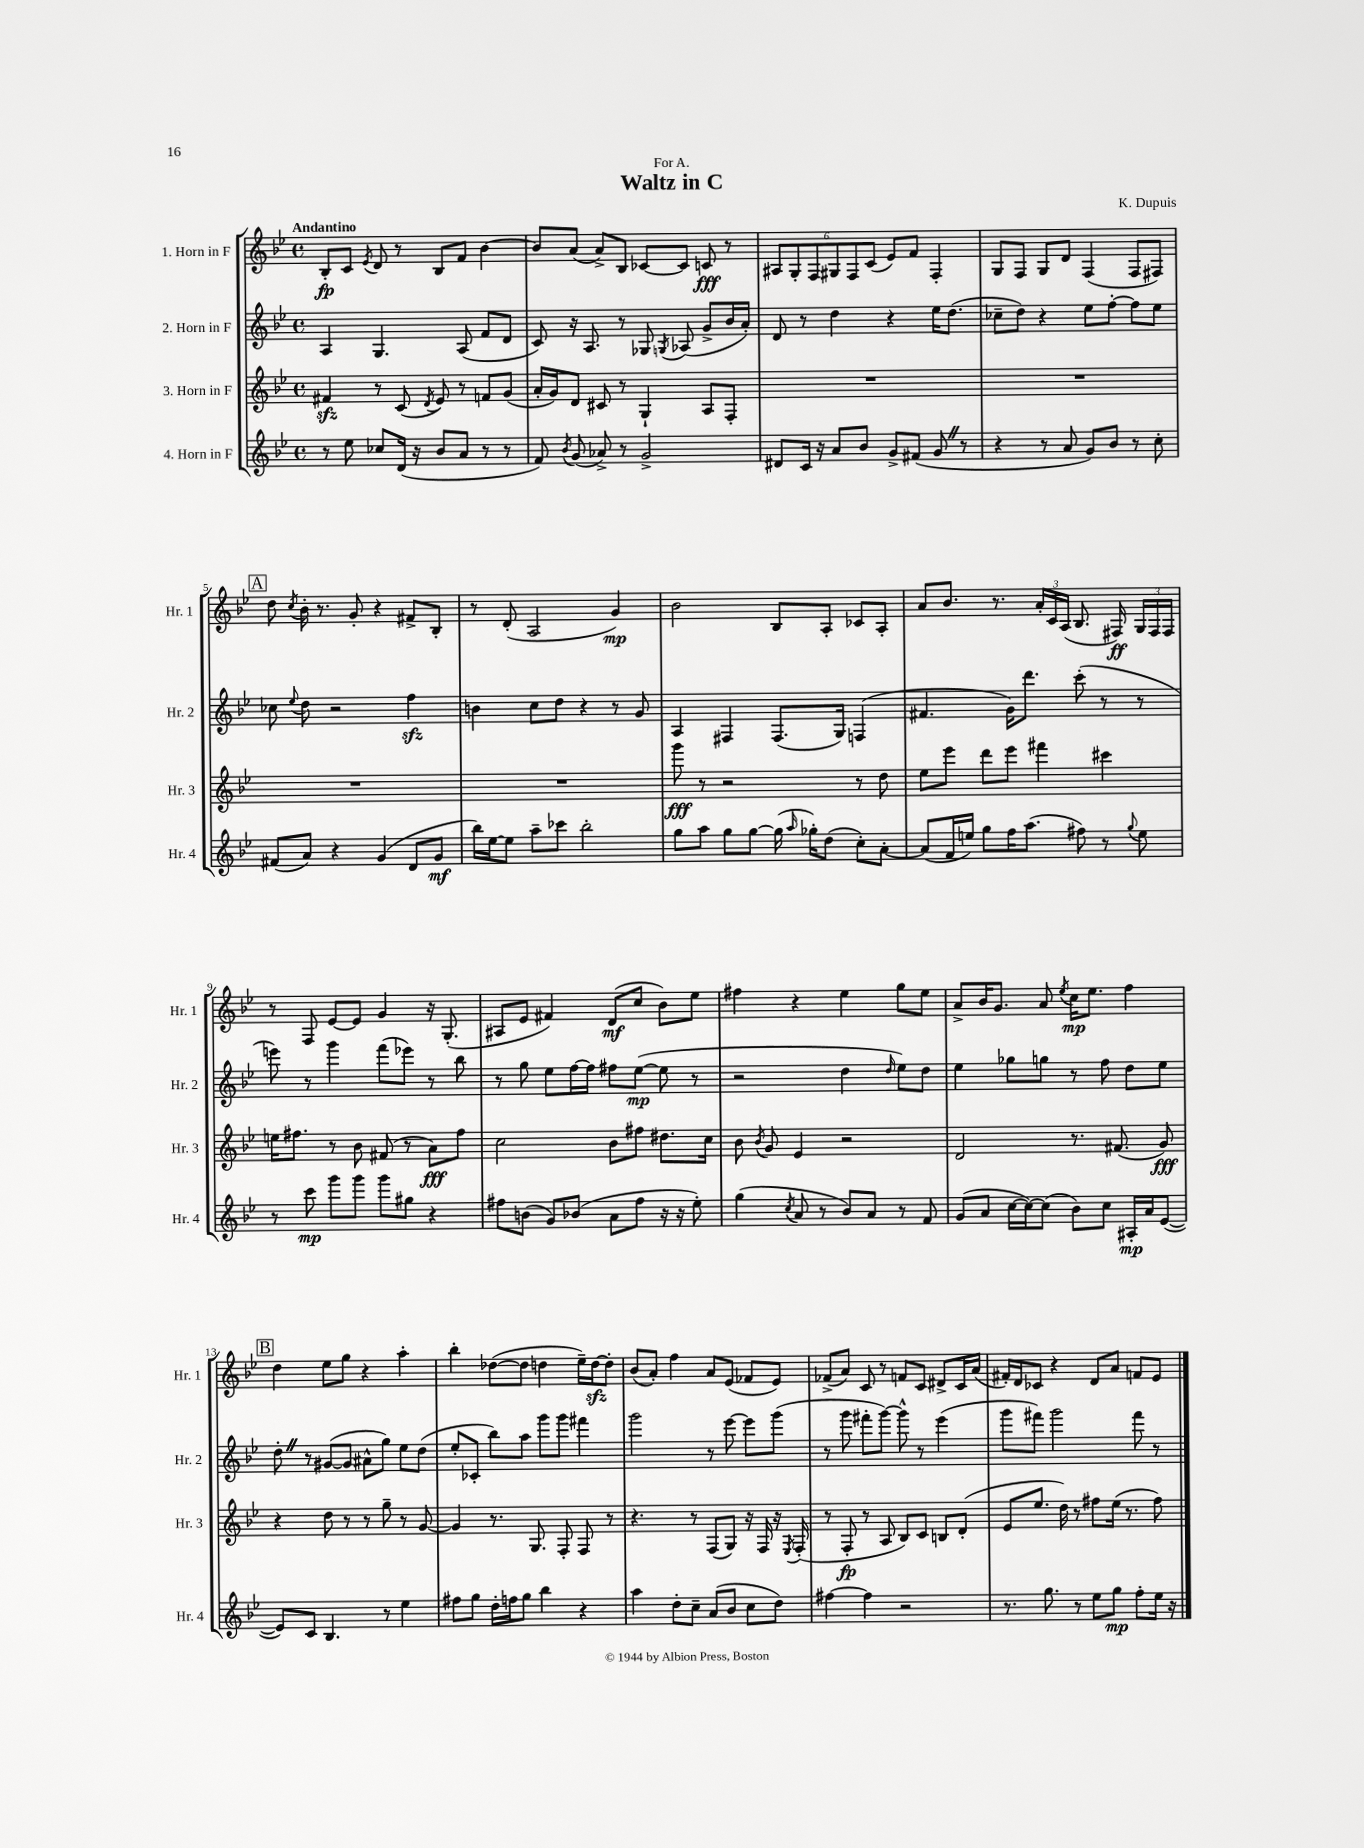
\header { title = "Waltz in C" composer = "K. Dupuis" dedication = "For A." }
<<
\new StaffGroup <<
\new Staff = "s0" \with { instrumentName = "1. Horn in F" shortInstrumentName = "Hr. 1" } {
    \clef treble \key bes \major \defaultTimeSignature \time 4/4 \tempo "Andantino"
    \autoBeamOff bes8[-.\fp c'8] \acciaccatura { ees'8 } d'8 r8 bes8[ f'8] bes'4~ |
    bes'8[ a'8]( a'8[->) bes8] ces'8[~ ces'8] c'8\fff r8 |
    \tuplet 6/4 { ais8[ g8-. f8 gis8 f8 c'8]( } ees'8[) f'8] f4-. |
    g8[ f8] g8[ d'8] f4( f8[ fis8]) |
    \mark \markup { \box "A" } d''8 \acciaccatura { c''8 } bes'16-. r8. g'8-. r4 fis'8[-> bes8]-. |
    r8 d'8-.( a2 g'4\mp) |
    bes'2 bes8[ a8]-. ces'8[ a8]-. |
    a'8[ bes'8.] r8. \tuplet 3/2 { a'16[-. c'16 a16]( } bes8. fis16\ff) \tuplet 3/2 { g16[ fis16 fis16] } |
    r8 f8 ees'8[~ ees'8] g'4 r16 g8.-.( |
    ais8[ ees'8] fis'4) d'8[\mf( c''8] bes'8[) ees''8] |
    fis''4 r4 ees''4 g''8[ ees''8] |
    a'8[-> bes'16 g'8.] a'8 \acciaccatura { ees''8 } c''16[\mp ees''8.] f''4 |
    \mark \markup { \box "B" } d''4 ees''8[ g''8] r4 a''4-. |
    bes''4-. des''8[~( des''8] d''4 ees''16[--) d''16~\sfz d''8]-. |
    bes'8[( a'8]-.) f''4 a'8[ ees'8]( fes'8[ ees'8]) |
    fes'8[->( a'8]) c'8 r8 f'8[ c'8] dis'8[-> c'16 a'16]( |
    fis'16[-.) d'16 ces'8] r4 d'8[ a'8] f'8[ ees'8] \bar "|." |
}
\new Staff = "s1" \with { instrumentName = "2. Horn in F" shortInstrumentName = "Hr. 2" } {
    \clef treble \key bes \major \defaultTimeSignature \time 4/4
    \autoBeamOff a4 g4. a8( f'8[ d'8] |
    c'8) r16 a8. r8 ges8 \acciaccatura { g8 } aes8( g'8[-> bes'16 a'16]-.) |
    d'8 r8 d''4 r4 ees''16[ d''8.]( |
    ces''8[-- d''8]) r4 ees''8[ f''8]~-. f''8[ ees''8] |
    \mark \markup { \box "A" } ces''8 \appoggiatura { ees''8 } d''8 r2 f''4\sfz |
    b'4 c''8[ d''8] r4 r8 g'8 |
    a4 fis4 fis8.[( g16]) f4( |
    fis'4. g'16[) d'''8.] c'''8-.( r8 r8 |
    e'''8) r8 g'''4 f'''8[( ees'''8]) r8 bes''8 |
    r8 g''8 ees''8[ f''16~ f''16] fis''8[ ees''8]~\mp( ees''8 r8 |
    r2 d''4 \grace { d''16 } ees''8[) d''8] |
    ees''4 ges''8[ g''8] r8 f''8 d''8[ ees''8] |
    \mark \markup { \box "B" } d''8-. \once \override BreathingSign.text = \markup { \musicglyph "scripts.caesura.straight" } \breathe r8 gis'8[~( gis'8] ais'8[-^ g''8]) ees''8[ d''8]( |
    ees''8[-. ces'8]-. bes''8[) a''8] g'''8[ g'''8] fis'''4 |
    g'''2 r8 ees'''8~ ees'''8[ g'''8]( |
    r8 g'''8 fis'''8[-. g'''8]~) g'''8-^ r8 ees'''4( |
    g'''8[ fis'''8]) g'''2 fis'''8 r8 \bar "|." |
}
\new Staff = "s2" \with { instrumentName = "3. Horn in F" shortInstrumentName = "Hr. 3" } {
    \clef treble \key bes \major \defaultTimeSignature \time 4/4
    \autoBeamOff fis'4\sfz r8 c'8( \acciaccatura { d'8 } ees'8) r8 f'8[ g'8]( |
    a'16[-. g'16) d'8] cis'8 r8 g4-! a8[ f8]-. |
    R1 |
    R1 |
    \mark \markup { \box "A" } R1 |
    R1 |
    g'''8\fff r8 r2 r8 d''8 |
    ees''8[ ees'''8] d'''8[ ees'''8] fis'''4 cis'''4 |
    e''16[ fis''8.] r8 bes'8 fis'8( r8 a'8[\fff) fis''8] |
    c''2 bes'8[ fis''8] dis''8.[ c''16] |
    bes'8 \acciaccatura { bes'8 } g'8 ees'4 r2 |
    d'2 r8. fis'8.( g'8\fff) |
    \mark \markup { \box "B" } r4 d''8 r8 r8 g''8-- r8 g'8~ |
    g'4 r8. g8. f8-. f8 r8 |
    r4. r8 f8[( g8]) r16 f16 r16 \acciaccatura { ees8 } f16-.( |
    r8 f8-.\fp r8 a8 bes8[) c'8] b8[ d'8]-.( |
    ees'8[ ees''8.] d''16) r8 fis''8[ ees''16]( r8. fis''8) \bar "|." |
}
\new Staff = "s3" \with { instrumentName = "4. Horn in F" shortInstrumentName = "Hr. 4" } {
    \clef treble \key bes \major \defaultTimeSignature \time 4/4
    \autoBeamOff r8 ees''8 ces''8[ d'16]( r16 bes'8[ a'8] r8 r8 |
    f'8) \acciaccatura { bes'8 } g'8( aes'8->) r8 g'2-> |
    dis'8[ c'16] r16 a'8[ bes'8] g'8[-> fis'8]( g'8 \once \override BreathingSign.text = \markup { \musicglyph "scripts.caesura.straight" } \breathe r8 |
    r4 r8 a'8 g'8[) bes'8] r8 c''8-. |
    \mark \markup { \box "A" } fis'8[( a'8]) r4 g'4( d'8[ g'8]\mf |
    bes''16[) ees''16~ ees''8] a''8[-- ces'''8] bes''2-. |
    g''8[ a''8] g''8[ g''8]~ g''16( \grace { a''16 } ges''16[-.) d''8]( c''8[-.) a'8]~-. |
    a'8[( f'16 e''16]) g''8[ f''16 a''8.]( fis''8) r8 \appoggiatura { g''8 } e''8 |
    r8 c'''8\mp g'''8[ g'''8] g'''8[ gis''8] r4 |
    fis''8[ b'8]( g'8[) bes'8]( a'8[ fis''8] r16 r16 ees''8-.) |
    g''4( \acciaccatura { c''8 } a'8 r8 bes'8[) a'8] r8 f'8 |
    g'8[( a'8] c''16[~ c''16~) c''8]( bes'8[) c''8] ais16[-.\mp a'16 ees'8]~( |
    \mark \markup { \box "B" } ees'8[) c'8] bes4. r8 ees''4 |
    fis''8[ g''8] d''16[-. f''16 g''8] bes''4 r4 |
    a''4 d''8[-. c''8]-- a'8[( bes'8] c''8[ d''8]) |
    fis''4~ fis''4 r2 |
    r8. g''8. r8 ees''8[ g''8]\mp f''8[-. ees''16] r16 \bar "|." |
}
>>
>>
